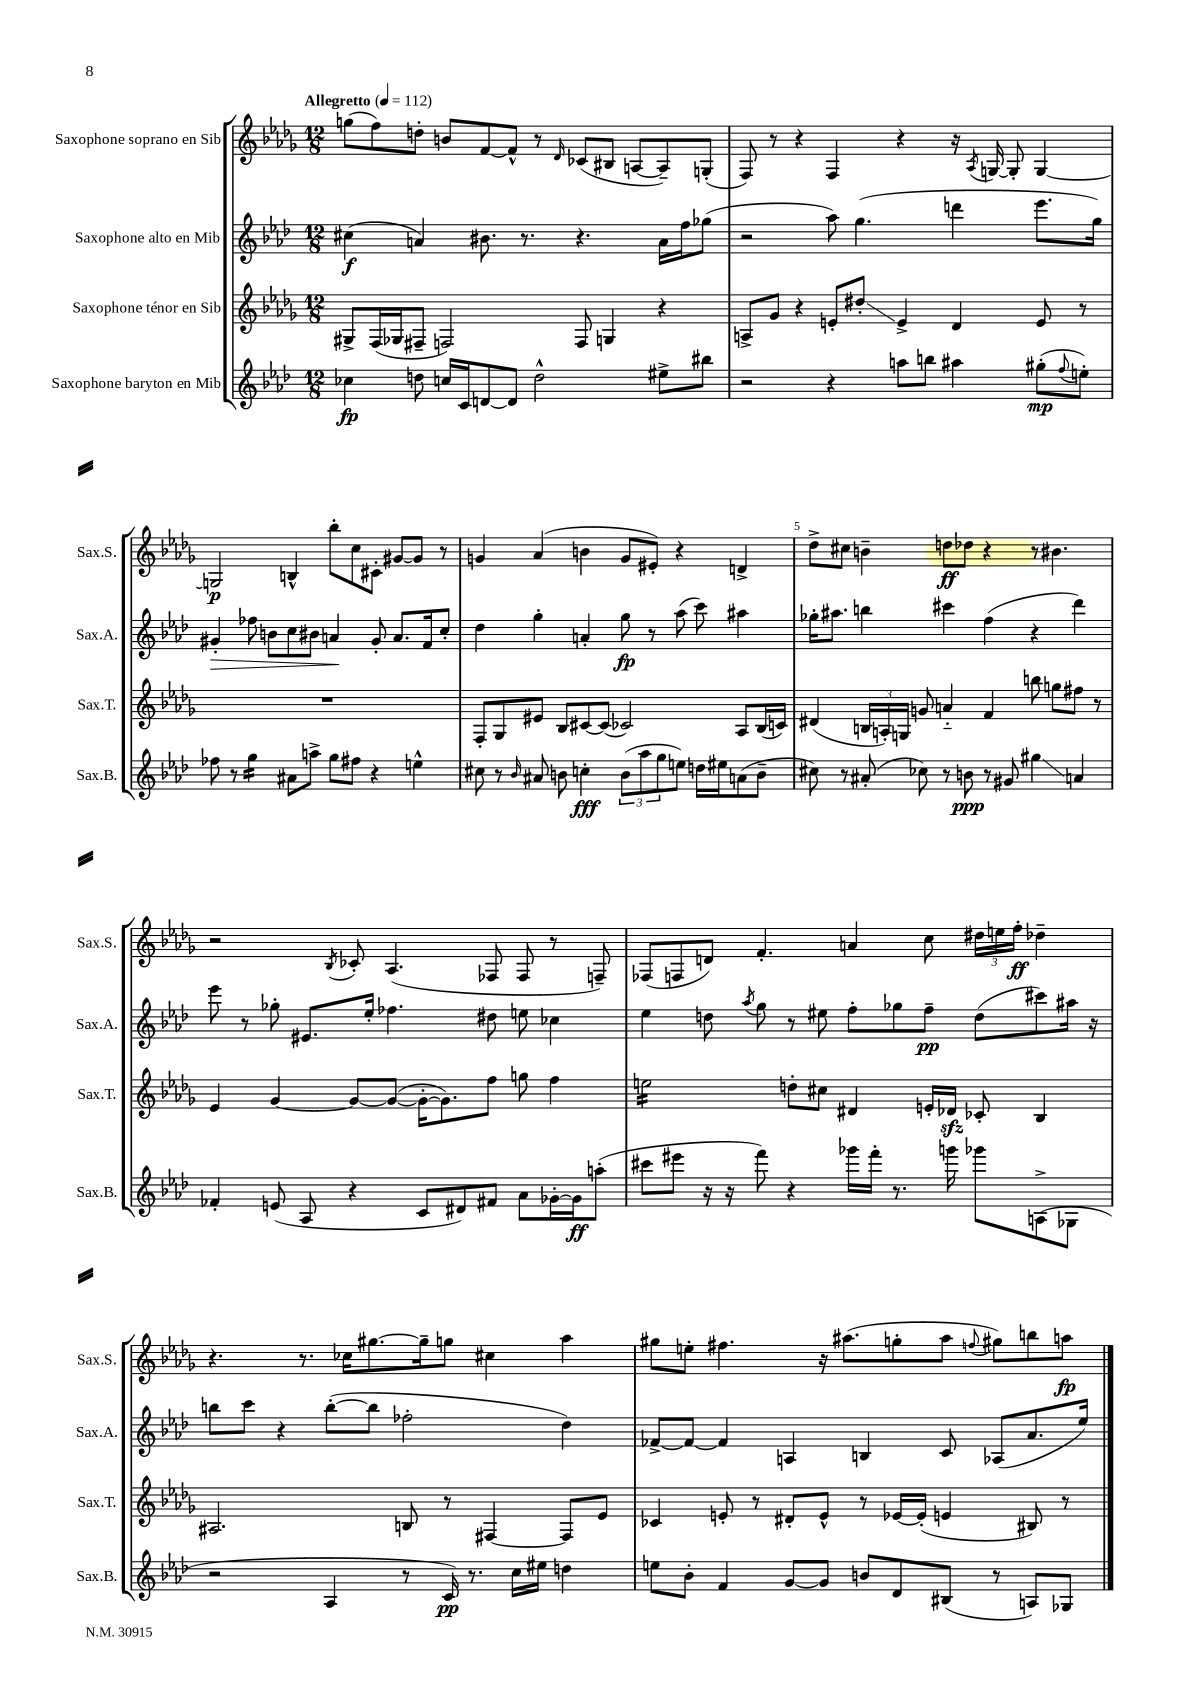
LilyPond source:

<<
\new StaffGroup <<
\new Staff = "s0" \with { instrumentName = "Saxophone soprano en Sib" shortInstrumentName = "Sax.S." } {
    \clef treble \key des \major \numericTimeSignature \time 12/8 \tempo "Allegretto" 4 = 112
    g''8( f''8) d''8-. b'8 f'8~ f'8-^ r8 \grace { des'16 } ces'8( bis8 a8~ a8--) g8-.( |
    f8) r8 r4 f4 r4 r16 \acciaccatura { aes8 } g16~ g8-. g4~ |
    g2\p b4-^ bes''8-. c''8 cis'8-. gis'8~ gis'8 r8 |
    g'4 aes'4( b'4 g'8 eis'8-.) r4 d'4-> |
    des''8-> cis''8 b'4-- d''8\ff des''8 r4 r8 bis'4. |
    r2 \acciaccatura { bes8 } ces'8-. aes4.( fes8 fes8 r8 f8--) |
    fes8( f8 d'8) f'4.-. a'4 c''8 \tuplet 3/2 { dis''16 e''16 f''16-.\ff } des''4-- |
    r4. r8. ces''16 gis''8.~ gis''16-- g''8 cis''4 aes''4 |
    gis''8 e''8-. fis''4. r16 ais''8.( g''8-. ais''8 \appoggiatura { f''8 } gis''8) b''8 a''8\fp \bar "|." |
}
\new Staff = "s1" \with { instrumentName = "Saxophone alto en Mib" shortInstrumentName = "Sax.A." } {
    \clef treble \key aes \major \numericTimeSignature \time 12/8
    cis''4\f( a'4) bis'8. r8. r4. a'16 f''16 ges''8( |
    r2 aes''8) g''4.( d'''4 ees'''8. g''16) |
    gis'4-.\> fes''8 b'8 c''8 bis'8 a'4\! gis'8-. a'8. f'16 c''8-. |
    des''4 g''4-. a'4-. g''8\fp r8 aes''8( c'''8) ais''4 |
    ges''16-. ais''8. b''4 cis'''4 f''4( r4 des'''4) |
    ees'''8 r8 ges''8-. eis'8. ees''16-. fes''4. dis''8 e''8 ces''4 |
    ees''4 d''8 \acciaccatura { aes''8 } g''8 r8 eis''8 f''8-. ges''8 f''8--\pp d''8( cis'''8) ais''16 r16 |
    b''8 c'''8 r4 b''8~-.( b''8 fes''2-. des''4) |
    fes'8~-> fes'8~ fes'4 a4 b4 c'8 aes8( aes'8. ees''16) \bar "|." |
}
\new Staff = "s2" \with { instrumentName = "Saxophone ténor en Sib" shortInstrumentName = "Sax.T." } {
    \clef treble \key des \major \numericTimeSignature \time 12/8
    gis8-> f16( ges16 fis8-- f2) f8 g4 r4 |
    a8-> ges'8 r4 e'8-. dis''8-.\glissando e'4-> des'4 e'8 r8 |
    R1. |
    f8-. ges8 eis'8 bes8 cis'8~ cis'8( ces'2) aes8 bes16( c'16) |
    dis'4( \tuplet 3/2 { b16 a16-.) g16 } g'8 a'4-_ f'4 b''8 g''8 fis''8 r8 |
    ees'4 ges'4~ ges'8~ ges'8~( ges'16~-. ges'8.) f''8 g''8 f''4 |
    e''2:16 d''8-. cis''8 dis'4 e'16-. des'16\sfz ces'8-. bes4 |
    ais2. b8 r8 fis4~ fis8 ees'8 |
    ces'4 e'8-. r8 dis'8-. e'8-^ r8 ees'16~ ees'16-.( e'4 bis8) r8 \bar "|." |
}
\new Staff = "s3" \with { instrumentName = "Saxophone baryton en Mib" shortInstrumentName = "Sax.B." } {
    \clef treble \key aes \major \numericTimeSignature \time 12/8
    ces''4\fp d''8 c''16 c'16 d'8~ d'8 d''2-^ eis''8-> bis''8 |
    r2 r4 a''8 b''8 ais''4 gis''8-.\mp( \appoggiatura { f''8 } e''8-.) |
    fes''8 r8 g''4:16 ais'8 a''8-> g''8 fis''8 r4 e''4-^ |
    cis''8 r8 \grace { bes'16 } ais'8 b'8 c''4-.\fff \tuplet 3/2 { b'8( aes''8 g''8 } e''8) d''16 eis''16 a'8( b'8-- |
    cis''8) r8 ais'8-.( ces''8) r8 b'8\ppp r8 gis'8 gis''4\glissando a'4 |
    fes'4-. e'8( aes8 r4 c'8 dis'8) fis'8 aes'8 ges'16~-. ges'16\ff a''8-.( |
    cis'''8 eis'''8 r16 r16 f'''8) r4 ges'''16 f'''16-. r8. g'''16 ges'''8 a8->( ges8 |
    r2 aes4 r8 c'16\pp) r8. c''16 eis''16 d''4 |
    e''8 bes'8-. f'4 g'8~ g'8 b'8 des'8 bis8( r8 a8) ges8 \bar "|." |
}
>>
>>
\layout { \context { \Score \override BarNumber.break-visibility = ##(#f #t #t) barNumberVisibility = #(every-nth-bar-number-visible 5) } }
